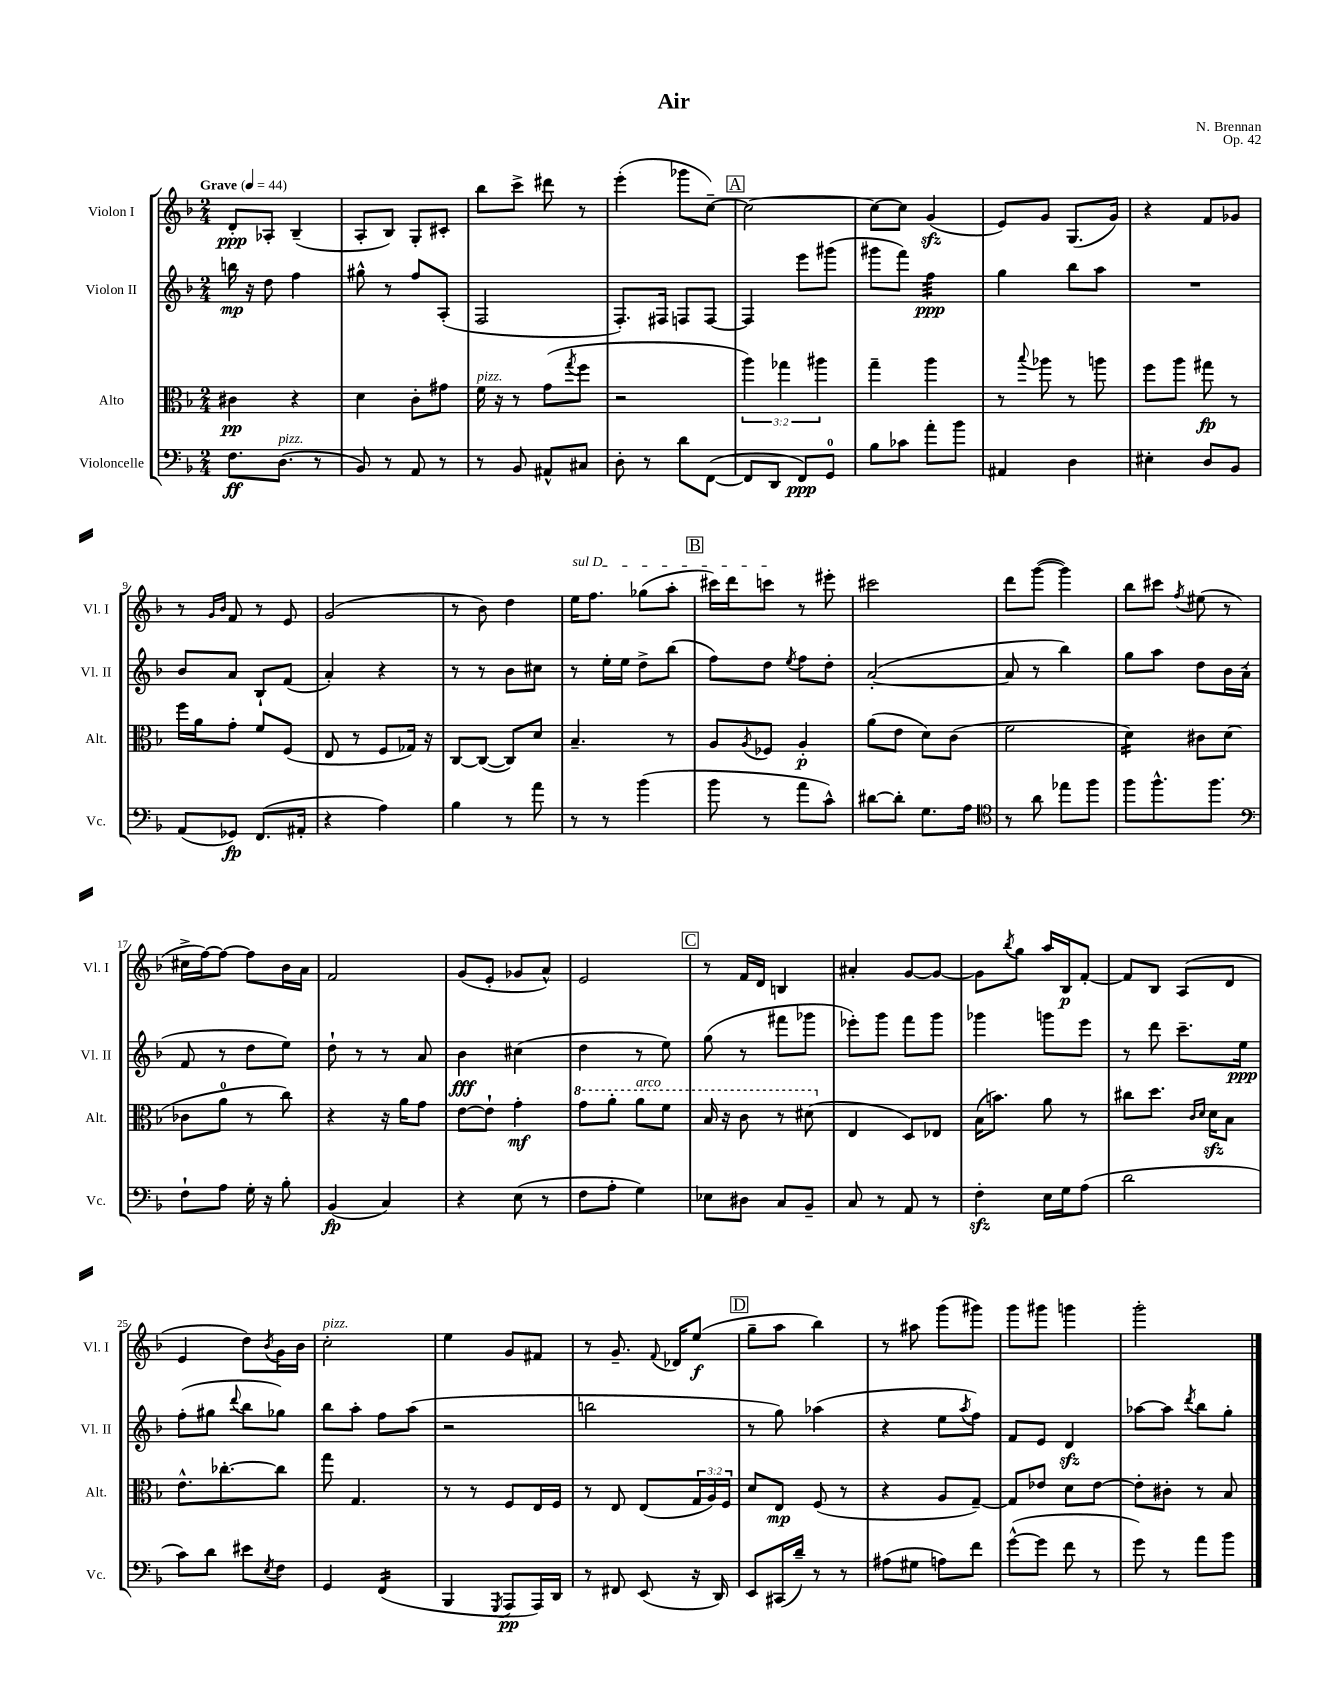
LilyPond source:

\header { title = "Air" composer = "N. Brennan" opus = "Op. 42" }
<<
\new StaffGroup <<
\new Staff = "s0" \with { instrumentName = "Violon I" shortInstrumentName = "Vl. I" } {
    \clef treble \key f \major \numericTimeSignature \time 2/4 \tempo "Grave" 4 = 44
    d'8-.\ppp aes8-. bes4--( |
    a8-. bes8) g8-. cis'8-. |
    bes''8 c'''8-> dis'''8 r8 |
    e'''4-.( ges'''8 c''8~--) |
    \mark \markup { \box "A" } c''2~ |
    c''8~ c''8 g'4\sfz( |
    e'8) g'8 g8.( g'16) |
    r4 f'8 ges'8 |
    r8 \grace { g'16 bes'16 } f'8 r8 e'8 |
    g'2( |
    r8 bes'8) d''4 |
    \once \override TextSpanner.bound-details.left.text = \markup { \italic "sul D" } e''16\startTextSpan f''8. ges''8( a''8-. |
    \mark \markup { \box "B" } cis'''16) d'''16 c'''8\stopTextSpan r8 eis'''8-. |
    cis'''2 |
    d'''8 g'''8~( g'''4) |
    bes''8 cis'''8 \acciaccatura { f''8 } eis''8( r8 |
    cis''16-> f''16~) f''8~ f''8 bes'16 a'16 |
    f'2 |
    g'8( e'8-. ges'8 a'8-^) |
    e'2 |
    \mark \markup { \box "C" } r8 f'16 d'16 b4 |
    ais'4-. g'8~ g'8~ |
    g'8 \acciaccatura { bes''8 } g''8 a''16 bes16\p f'8~-. |
    f'8 bes8 a8( d'8 |
    e'4 d''8) \acciaccatura { bes'8 } g'16 bes'16 |
    c''2-.^\markup { \italic "pizz." } |
    e''4 g'8 fis'8 |
    r8 g'8.-- \appoggiatura { f'8 } des'16 e''8\f( |
    \mark \markup { \box "D" } g''8-- a''8 bes''4) |
    r8 ais''8 g'''8( gis'''8) |
    g'''8 gis'''8 g'''4 |
    g'''2-. \bar "|." |
}
\new Staff = "s1" \with { instrumentName = "Violon II" shortInstrumentName = "Vl. II" } {
    \clef treble \key f \major \numericTimeSignature \time 2/4
    b''16\mp r16 d''8 f''4 |
    gis''8-^ r8 f''8 a8-.( |
    f2 |
    f8.-.) fis16 f8 f8~ |
    \mark \markup { \box "A" } f4 e'''8 gis'''8( |
    gis'''8 f'''8) f''4:32\ppp |
    g''4 bes''8 a''8 |
    R2 |
    bes'8 a'8 bes8-! f'8( |
    a'4-.) r4 |
    r8 r8 bes'8 cis''8 |
    r8 e''16-. e''16 d''8-> bes''8( |
    \mark \markup { \box "B" } f''8) d''8 \acciaccatura { e''8 } f''8 d''8-. |
    a'2~-.( |
    a'8 r8 bes''4) |
    g''8 a''8 d''8 bes'16 a'16-.( |
    f'8 r8 d''8 e''8) |
    d''8-! r8 r8 a'8 |
    bes'4\fff cis''4( |
    d''4 r8 e''8) |
    \mark \markup { \box "C" } g''8( r8 fis'''8 ges'''8 |
    ees'''8-.) g'''8 f'''8 g'''8 |
    ges'''4 g'''8 e'''8 |
    r8 d'''8 c'''8.-- e''16\ppp |
    f''8-.( gis''8 \appoggiatura { d'''8 } bes''8 ges''8) |
    bes''8 a''8-. f''8 a''8( |
    r2 |
    b''2 |
    \mark \markup { \box "D" } r8 g''8) aes''4( |
    r4 e''8 \acciaccatura { a''8 } f''8) |
    f'8 e'8 d'4\sfz |
    aes''8~ aes''8 \acciaccatura { d'''8 } bes''8 g''8-. \bar "|." |
}
\new Staff = "s2" \with { instrumentName = "Alto" shortInstrumentName = "Alt." } {
    \clef alto \key f \major \numericTimeSignature \time 2/4 \override Staff.TupletNumber.text = #tuplet-number::calc-fraction-text
    cis'4\pp r4 |
    d'4 c'8-. gis'8 |
    f'16^\markup { \italic "pizz." } r16 r8 g'8( \acciaccatura { g''8 } f''8 |
    r2 |
    \mark \markup { \box "A" } \tuplet 3/2 { a''4) ges''4 ais''4 } |
    g''4-- a''4 |
    r8 \appoggiatura { bes''8 } aes''8 r8 a''8 |
    f''8 a''8 gis''8\fp r8 |
    f''16 a'16 g'8-. f'8 f8( |
    e8 r8 f8 ges16) r16 |
    c8~ c8~( c8) d'8 |
    bes4.-- r8 |
    \mark \markup { \box "B" } a8 \acciaccatura { a8 } fes8 a4-.\p |
    a'8( e'8 d'8) c'8( |
    f'2 |
    d'4:16) cis'8 d'8( |
    ces'8 a'8-0 r8 c''8) |
    r4 r16 a'16 g'8 |
    e'8~ e'8-! g'4-.\mf |
    \ottava #1 g''8 a''8-. a''8^\markup { \italic "arco" } f''8 |
    \mark \markup { \box "C" } bes'16 r16 c''8 r8 dis''8( \ottava #0 |
    e4 d8) ees8 |
    bes16( b'8.) a'8 r8 |
    cis''8 d''8. \grace { c'16 d'16 } d'16\sfz bes8 |
    e'8.-^ ces''8.~-. ces''8 |
    g''8 g4. |
    r8 r8 f8 e16 f16 |
    r8 e8 e8( \tuplet 3/2 { g16 a16) f16 } |
    \mark \markup { \box "D" } d'8 e8\mp f8( r8 |
    r4 a8 g8~--) |
    g8 ees'8 d'8 ees'8~ |
    ees'8-. cis'8-. r8 bes8 \bar "|." |
}
\new Staff = "s3" \with { instrumentName = "Violoncelle" shortInstrumentName = "Vc." } {
    \clef bass \key f \major \numericTimeSignature \time 2/4
    f8.\ff d8.^\markup { \italic "pizz." }( r8 |
    bes,8) r8 a,8 r8 |
    r8 bes,8 ais,8-^ cis8 |
    d8-. r8 d'8 f,8~( |
    \mark \markup { \box "A" } f,8 d,8 f,8\ppp) g,8-0 |
    bes8 ces'8 a'8-. bes'8 |
    ais,4 d4 |
    eis4-. d8 bes,8 |
    a,8( ges,8\fp) f,8.( ais,16-. |
    r4 a4) |
    bes4 r8 a'8 |
    r8 r8 bes'4( |
    \mark \markup { \box "B" } bes'8 r8 a'8 c'8-^) |
    dis'8~ dis'8-. g8. a16 |
    \clef tenor r8 a'8 ees''8 f''8 |
    f''8 f''8.-^ f''8. |
    \clef bass f8-! a8 g16-. r16 bes8-. |
    bes,4\fp( c4) |
    r4 e8( r8 |
    f8 a8-. g4) |
    \mark \markup { \box "C" } ees8 dis8 c8 bes,8-- |
    c8 r8 a,8 r8 |
    f4-.\sfz e16 g16 a8( |
    d'2 |
    c'8) d'8 eis'8 \acciaccatura { e8 } f8 |
    g,4 f,4:16( |
    bes,,4 \acciaccatura { g,,8 } a,,8\pp a,,16) d,16 |
    r8 fis,8 e,8( r16 d,16) |
    \mark \markup { \box "D" } e,8 cis,16( d'16--) r8 r8 |
    ais8( gis8 a8) f'8 |
    g'8~-^( g'8 f'8 r8 |
    g'8) r8 a'8 bes'8 \bar "|." |
}
>>
>>
